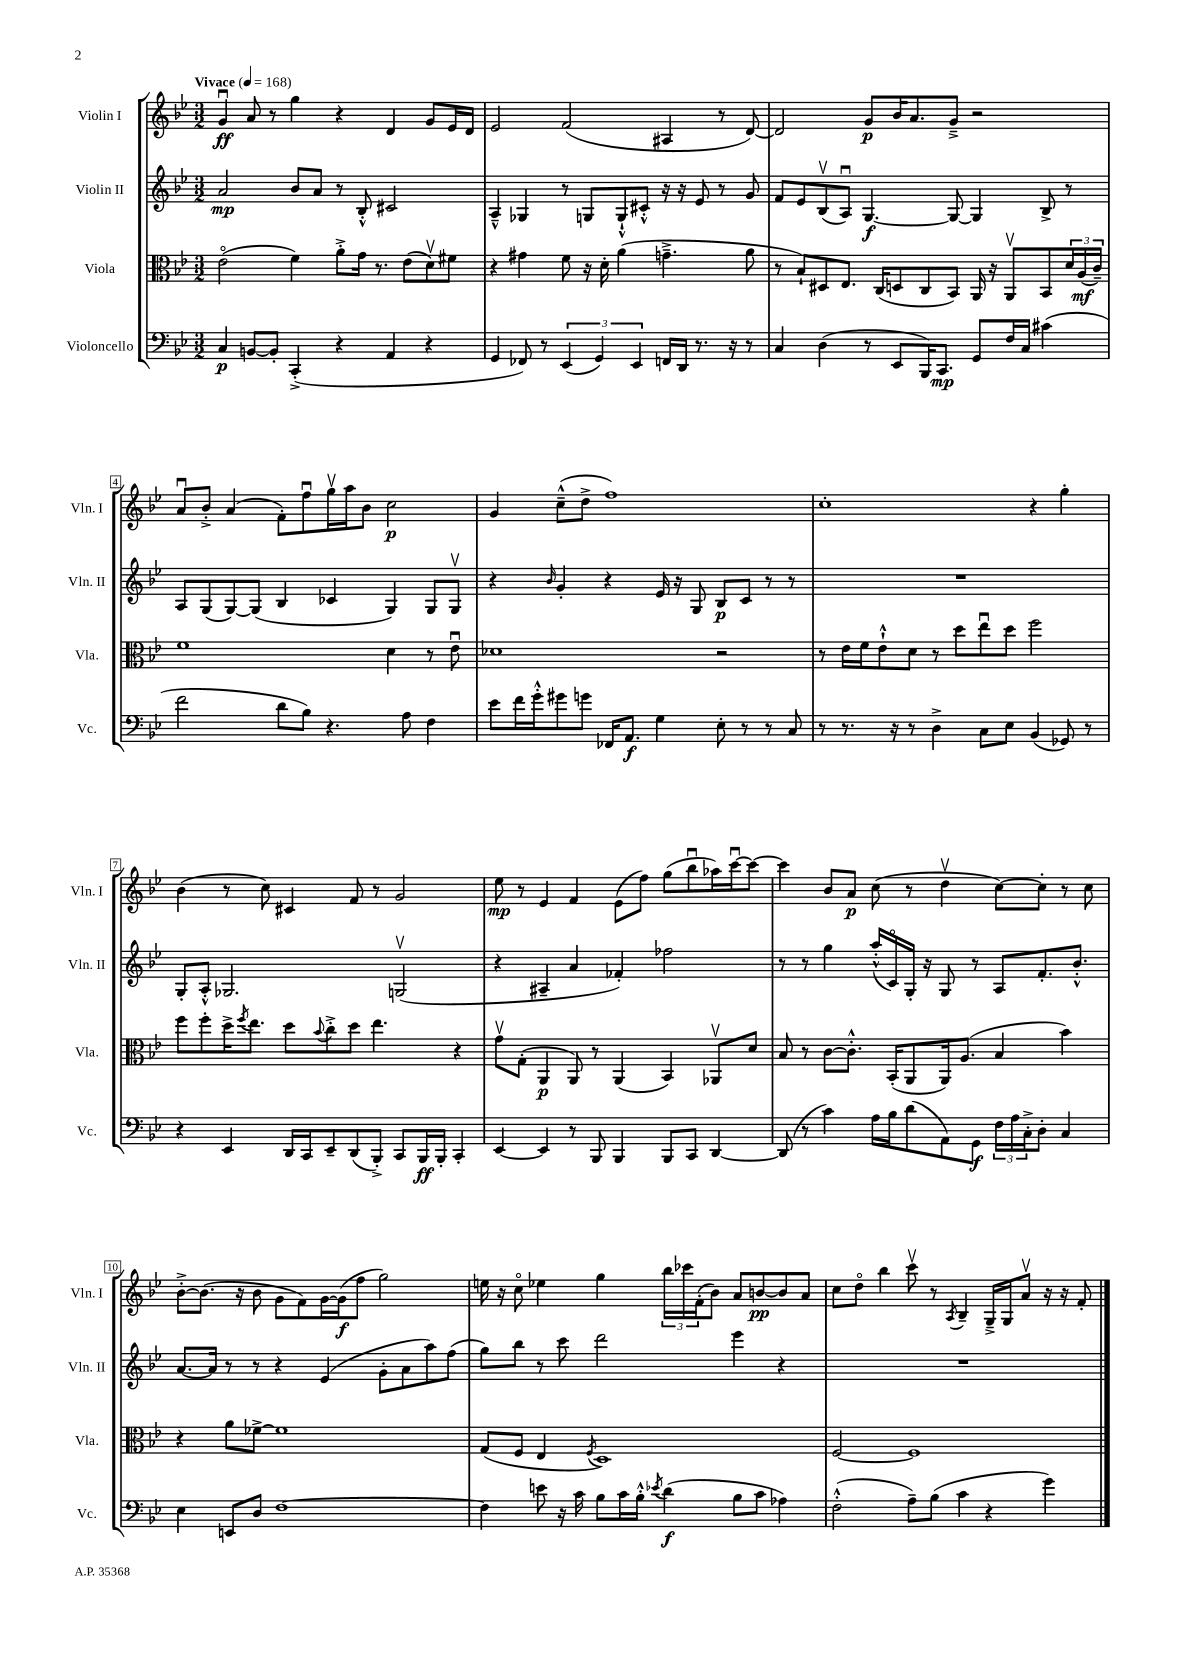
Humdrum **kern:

**kern	**dynam	**kern	**dynam	**kern	**dynam	**kern	**dynam
*part4	*part4	*part3	*part3	*part2	*part2	*part1	*part1
*staff4	*staff4	*staff3	*staff3	*staff2	*staff2	*staff1	*staff1
*I"Violoncello	*	*I"Viola	*	*I"Violin II	*	*I"Violin I	*
*I'Vc.	*	*I'Vla.	*	*I'Vln. II	*	*I'Vln. I	*
*clefF4	*	*clefC3	*	*clefG2	*	*clefG2	*
*k[b-e-]	*	*k[b-e-]	*	*k[b-e-]	*	*k[b-e-]	*
*M3/2	*	*M3/2	*	*M3/2	*	*M3/2	*
*MM168	*	*MM168	*	*MM168	*	*MM168	*
=1	=1	=1	=1	=1	=1	=1	=1
!	!	!	!	!	!	!LO:TX:a:B:t=Vivace	!
4C/	p	(2e-\	.	2a/	mp	4gu/	ff
[8BBn/L	.	.	.	.	.	8a/	.
8BB'/J]	.	.	.	.	.	8r	.
(4CC'^/	.	4f\)	.	8b-/L	.	4gg\	.
.	.	.	.	8a/J	.	.	.
4r	.	8a'^\L	.	8r	.	4r	.
.	.	16g\Jk	.	8B-'^^/	.	.	.
.	.	8.r	.	.	.	.	.
4AA/	.	.	.	2c#X/	.	4d/	.
.	.	(8e-\L	.	.	.	.	.
4r	.	8dv\)	.	.	.	8g/L	.
.	.	8f#X\J	.	.	.	16e-/L	.
.	.	.	.	.	.	16d/JJ	.
=2	=2	=2	=2	=2	=2	=2	=2
4GG/	.	4r	.	4A~^^/	.	2e-/	.
8FF-X/)	.	4g#X\	.	4G-X/	.	.	.
8r	.	.	.	.	.	.	.
(6EE-/	.	8f\	.	8r	.	(2f/	.
.	.	16r	.	8Gn/L	.	.	.
6GG/)	.	.	.	.	.	.	.
.	.	16d'\	.	.	.	.	.
.	.	(4a\	.	8G`^^/	.	.	.
6EE-/	.	.	.	.	.	.	.
.	.	.	.	8c#X'^^/J	.	.	.
16FFn/LL	.	4.gn~^\	.	16r	.	4A#X/	.
16DD/JJ	.	.	.	16r	.	.	.
8.r	.	.	.	8e-/	.	.	.
.	.	.	.	8r	.	8r	.
16r	.	.	.	.	.	.	.
8r	.	8a\	.	8g/	.	[8d/)	.
=3	=3	=3	=3	=3	=3	=3	=3
4C/	.	8r	.	8f/L	.	2d/]	.
.	.	8B-`/L)	.	8e-/	.	.	.
(4D\	.	8D#X/	.	(8B-v/	.	.	.
.	.	8.E-/J	.	8Au/J)	.	.	.
8r	.	.	.	[4.G/	f	8g/L	p
.	.	(16C/KL	.	.	.	.	.
8EE-/L	.	8Dn/	.	.	.	16b-/K	.
.	.	.	.	.	.	8.a/	.
16BBB-/K)	.	8C/	.	.	.	.	.
8.CC/J	mp	.	.	.	.	.	.
.	.	8BB-/J)	.	8G/_	.	8g~^/J	.
8GG/L	.	16AA/	.	4G/]	.	2r	.
.	.	16r	.	.	.	.	.
16F/L	.	8AAv/L	.	.	.	.	.
16C/JJ	.	.	.	.	.	.	.
(4c#X\	.	8BB-/	.	8B-^/	.	.	.
.	.	24d/L	.	8r	.	.	.
.	.	(24A/	mf	.	.	.	.
.	.	24c~/JJ)	.	.	.	.	.
!!LO:LB:g=z
=4	=4	=4	=4	=4	=4	=4	=4
2f\	.	1f	.	8A/L	.	8au/L	.
.	.	.	.	(8G/	.	8b-'^/J	.
.	.	.	.	[8G/)	.	(4a/	.
.	.	.	.	(8G/J]	.	.	.
8d\L	.	.	.	4B-/	.	8f'\L)	.
8B-\J)	.	.	.	.	.	8ffu\	.
4.r	.	.	.	4c-X/	.	16ggv\L	.
.	.	.	.	.	.	16aa\J	.
.	.	.	.	.	.	8b-\J	.
.	.	4d\	.	4G/)	.	2cc\	p
8A\	.	.	.	.	.	.	.
4F\	.	8r	.	8G/L	.	.	.
.	.	8e-u\	.	8Gv/J	.	.	.
=5	=5	=5	=5	=5	=5	=5	=5
8e-\L	.	1d-X	.	4r	.	4g/	.
16f\L	.	.	.	.	.	.	.
16g'^^\J	.	.	.	.	.	.	.
.	.	.	.	16qqb-/	.	.	.
8g#X\	.	.	.	4g'/	.	(8cc~^^\L	.
8gn\J	.	.	.	.	.	8dd^\J	.
16FF-X/KL	.	.	.	4r	.	1ff)	.
8.AA/J	f	.	.	.	.	.	.
4G\	.	.	.	16e-/	.	.	.
.	.	.	.	16r	.	.	.
.	.	.	.	8G/	.	.	.
8E-'\	.	2r	.	8B-/L	p	.	.
8r	.	.	.	8c/J	.	.	.
8r	.	.	.	8r	.	.	.
8C/	.	.	.	8r	.	.	.
=6	=6	=6	=6	=6	=6	=6	=6
8r	.	8r	.	1.r	.	1cc'	.
8.r	.	16e-\LL	.	.	.	.	.
.	.	16f\J	.	.	.	.	.
.	.	8e-`^^\	.	.	.	.	.
16r	.	.	.	.	.	.	.
8r	.	8d\J	.	.	.	.	.
4D^\	.	8r	.	.	.	.	.
.	.	8dd\L	.	.	.	.	.
8C\L	.	8ee-u\	.	.	.	.	.
8E-\J	.	8dd\J	.	.	.	.	.
(4BB-/	.	2ff\	.	.	.	4r	.
8GG-X/)	.	.	.	.	.	4gg'\	.
8r	.	.	.	.	.	.	.
!!LO:LB:g=z
=7	=7	=7	=7	=7	=7	=7	=7
4r	.	8ff\L	.	8G'/L	.	(4b-\	.
.	.	8ff'\	.	8A'^^/J	.	.	.
4EE-/	.	16dd^\K	.	2.G-X/	.	8r	.
.	.	8qff/	.	.	.	.	.
.	.	8.ee-\J	.	.	.	.	.
.	.	.	.	.	.	8cc\)	.
16DD/LL	.	8dd\L	.	.	.	4c#X/	.
16CC/J	.	.	.	.	.	.	.
.	.	8qqb-/	.	.	.	.	.
8EE-~/	.	8cc'^\	.	.	.	.	.
(8DD/	.	8dd\J	.	.	.	8f/	.
8BBB-'^/J)	.	4.ee-\	.	.	.	8r	.
8CC/L	.	.	.	(2Gnv/	.	2g/	.
16BBB-/L	ff	.	.	.	.	.	.
16BBB-'/JJ	.	.	.	.	.	.	.
4CC'/	.	4r	.	.	.	.	.
=8	=8	=8	=8	=8	=8	=8	=8
[4EE-/	.	8gv\L	.	4r	.	8ee-\	mp
.	.	(8G'\J	.	.	.	8r	.
4EE-/]	.	4AA/	p	4A#X~/	.	4e-/	.
8r	.	8AA/)	.	4a/	.	4f/	.
8BBB-/	.	8r	.	.	.	.	.
4BBB-/	.	(4AA/	.	4f-X'/)	.	(8e-\L	.
.	.	.	.	.	.	8ff\J)	.
8BBB-/L	.	4BB-/)	.	2ff-X\	.	(8gg\L	.
8CC/J	.	.	.	.	.	8bb-u\	.
[4DD/	.	8AA-Xv/L	.	.	.	16aa-X\L)	.
.	.	.	.	.	.	[16cccu\J	.
.	.	8d/J	.	.	.	8ccc\J_	.
=9	=9	=9	=9	=9	=9	=9	=9
(8DD/]	.	8B-/	.	8r	.	4ccc\]	.
8r	.	8r	.	8r	.	.	.
4c\)	.	[8c\L	.	4gg\	.	8b-/L	.
.	.	8.c'^^\J]	.	.	.	8a/J	p
16A\LL	.	.	.	(16aa'^^/LL	.	(8cc\	.
16B-\J	.	(16BB-'/KL	.	16c/)	.	.	.
(8d\	.	8AA/	.	16G'/JJ	.	8r	.
.	.	.	.	16r	.	.	.
8AA\)	.	16AA/k)	.	8G/	.	4ddv\	.
.	.	(8.A/J	.	.	.	.	.
8GG\J	f	.	.	8r	.	.	.
24F\LL	.	4B-/	.	8A/L	.	[8cc\L)	.
24A\	.	.	.	.	.	.	.
24C'^\J	.	.	.	.	.	.	.
8D'\J	.	.	.	8.f'/	.	8cc'\J]	.
4C/	.	4b-\)	.	.	.	8r	.
.	.	.	.	8.b-'^^/J	.	.	.
.	.	.	.	.	.	8cc\	.
!!LO:LB:g=z
=10	=10	=10	=10	=10	=10	=10	=10
4E-\	.	4r	.	[8.a/L	.	[8b-'^\L	.
.	.	.	.	.	.	(8.b-\J]	.
.	.	.	.	16a/Jk]	.	.	.
8EEn/L	.	8a\L	.	8r	.	.	.
.	.	.	.	.	.	16r	.
8D/J	.	[8f-X^\J	.	8r	.	8b-\	.
[1F	.	1f-]	.	4r	.	8g\L	.
.	.	.	.	.	.	8f\)	.
.	.	.	.	(4e-/	.	[16g\L	.
.	.	.	.	.	.	(16g\J]	f
.	.	.	.	.	.	8ff\J	.
.	.	.	.	8g'\L	.	2gg\)	.
.	.	.	.	8a\	.	.	.
.	.	.	.	8aa\)	.	.	.
.	.	.	.	(8ff\J	.	.	.
=11	=11	=11	=11	=11	=11	=11	=11
4F\]	.	(8G/L	.	8gg\L)	.	16een\	.
.	.	.	.	.	.	16r	.
.	.	8F/J	.	8bb-\J	.	8cc\	.
8en\	.	4E-/	.	8r	.	4ee-X\	.
16r	.	.	.	8ccc\	.	.	.
16c\	.	.	.	.	.	.	.
.	.	8qF/	.	.	.	.	.
8B-\L	.	1D)	.	2ddd\	.	4gg\	.
16c\L	.	.	.	.	.	.	.
16B-'^^\JJ	.	.	.	.	.	.	.
8qe-X/	.	.	.	.	.	.	.
(4d\	f	.	.	.	.	24bb-\LL	.
.	.	.	.	.	.	24ccc-X\	.
.	.	.	.	.	.	(24f'\J	.
.	.	.	.	.	.	8b-\J)	.
8B-\L	.	.	.	4eee-\	.	8a/L	.
8c\J	.	.	.	.	.	[8bn/	pp
4A-X\)	.	.	.	4r	.	8b/]	.
.	.	.	.	.	.	8a/J	.
=12	=12	=12	=12	=12	=12	=12	=12
(2F'^^\	.	[2F/	.	1.r	.	8cc\L	.
.	.	.	.	.	.	8dd\J	.
.	.	.	.	.	.	4bb-\	.
8A~\L)	.	1F]	.	.	.	8cccv\	.
(8B-\J	.	.	.	.	.	8r	.
.	.	.	.	.	.	8qA/	.
4c\	.	.	.	.	.	4B-~/	.
4r	.	.	.	.	.	16G~^/LL	.
.	.	.	.	.	.	16G/J	.
.	.	.	.	.	.	8av/J	.
4g\)	.	.	.	.	.	16r	.
.	.	.	.	.	.	16r	.
.	.	.	.	.	.	8f'/	.
==	==	==	==	==	==	==	==
*-	*-	*-	*-	*-	*-	*-	*-
